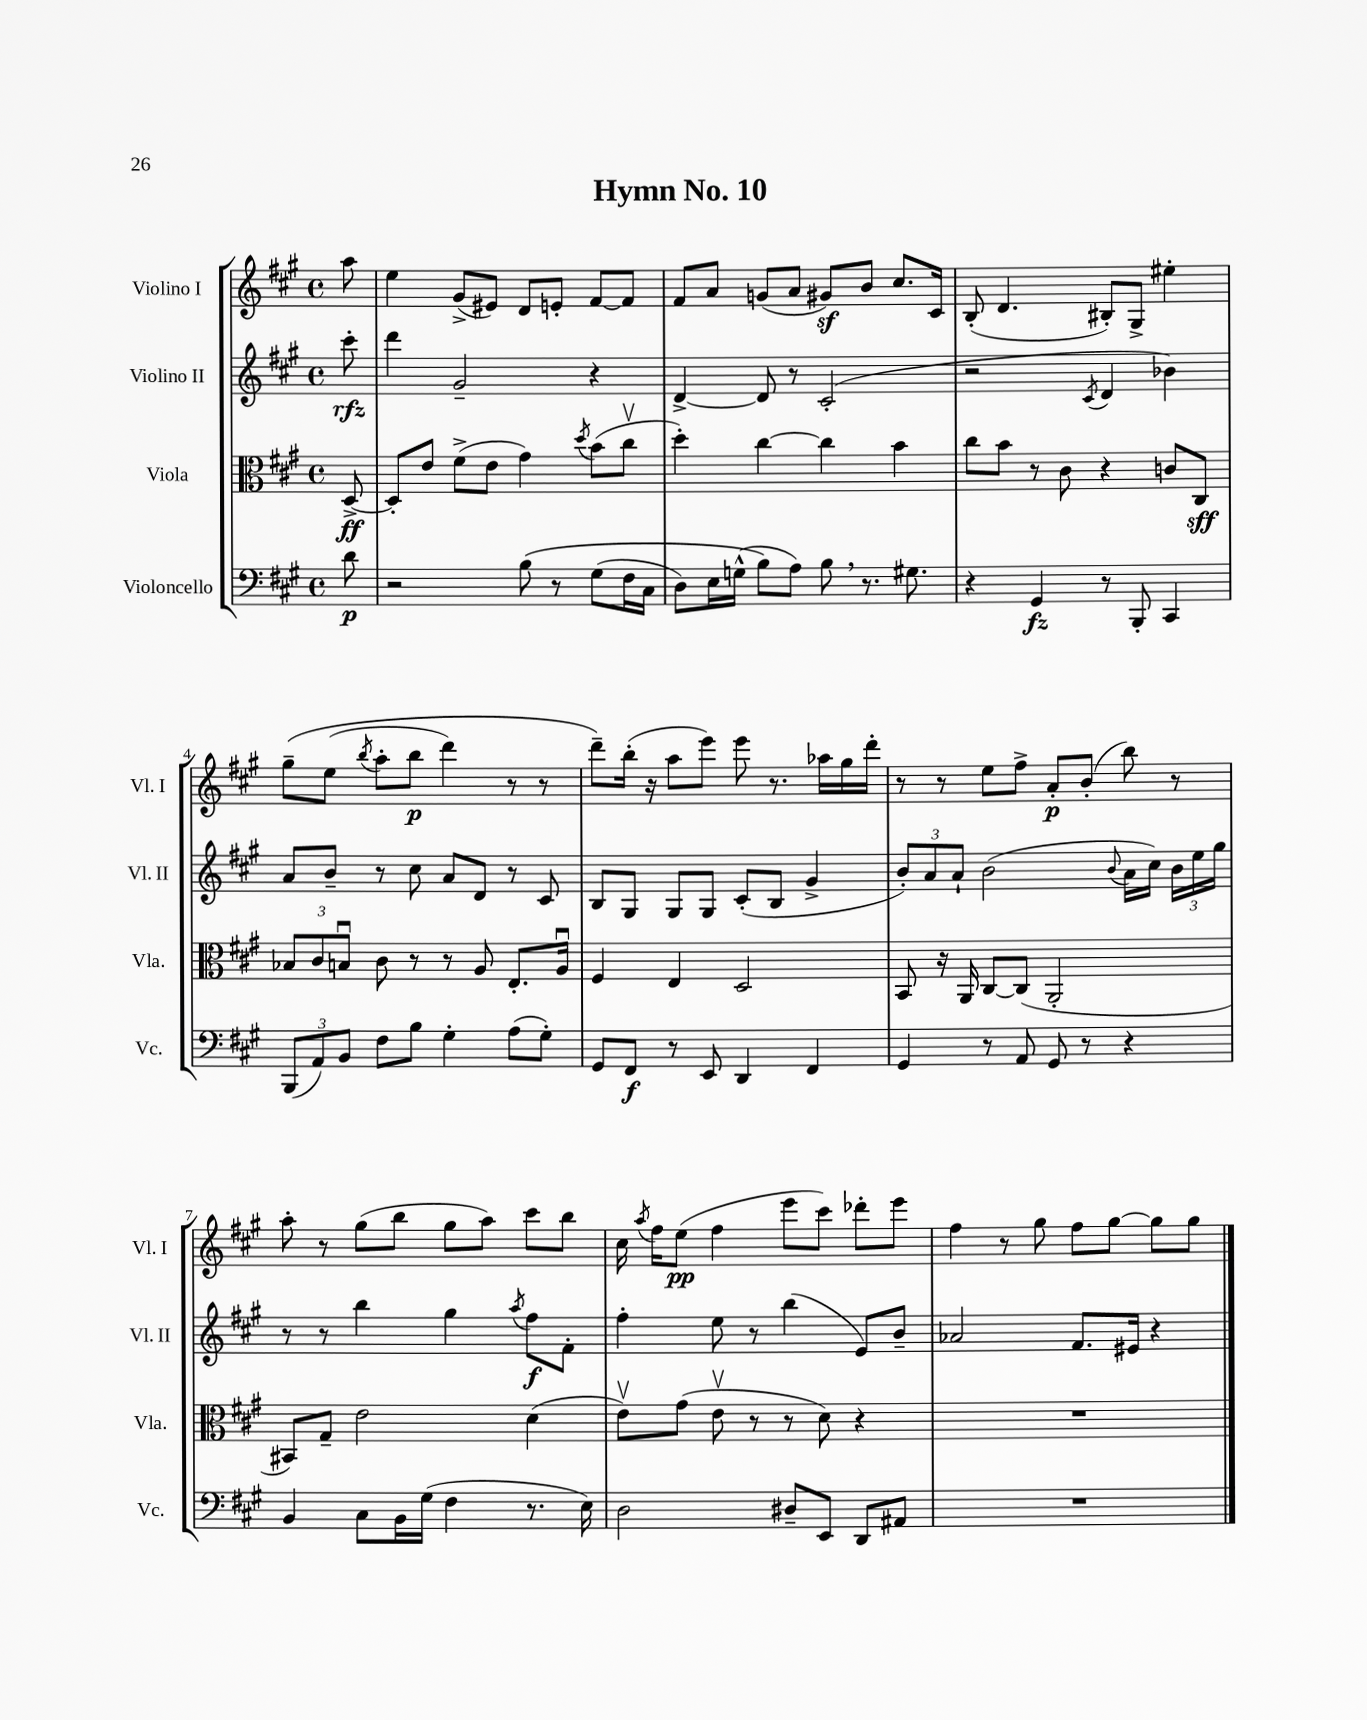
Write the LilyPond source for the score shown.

\header { title = "Hymn No. 10" }
<<
\new StaffGroup <<
\new Staff = "s0" \with { instrumentName = "Violino I" shortInstrumentName = "Vl. I" } {
    \clef treble \key a \major \defaultTimeSignature \time 4/4 \partial 8
    \autoBeamOff a''8 |
    e''4 gis'8[->( eis'8]) d'8[ e'8]-. fis'8[~ fis'8] |
    fis'8[ a'8] g'8[( a'8] gis'8[\sf) b'8] cis''8.[ cis'16] |
    b8-.( d'4. bis8[-.) gis8]-> eis''4-. |
    gis''8[--\( e''8]( \acciaccatura { b''8 } a''8[-. b''8]\p d'''4) r8 r8 |
    d'''8[--\) b''16]-.( r16 a''8[ e'''8]) e'''8 r8. aes''16[ gis''16 d'''16]-. |
    r8 r8 e''8[ fis''8]-> a'8[-.\p b'8]-.( b''8) r8 |
    a''8-. r8 gis''8[( b''8] gis''8[ a''8]) cis'''8[ b''8] |
    cis''16 \acciaccatura { a''8 } fis''16[ e''8]\pp( fis''4 e'''8[ cis'''8]) des'''8[-. e'''8] |
    fis''4 r8 gis''8 fis''8[ gis''8]~ gis''8[ gis''8] \bar "|." |
}
\new Staff = "s1" \with { instrumentName = "Violino II" shortInstrumentName = "Vl. II" } {
    \clef treble \key a \major \defaultTimeSignature \time 4/4 \partial 8
    \autoBeamOff cis'''8-.\rfz |
    d'''4 gis'2-- r4 |
    d'4~-> d'8 r8 cis'2-.( |
    r2 \acciaccatura { cis'8 } d'4 bes'4) |
    a'8[ b'8]-- r8 cis''8 a'8[ d'8] r8 cis'8 |
    b8[ gis8] gis8[ gis8] cis'8[-.( b8] gis'4-> |
    \tuplet 3/2 { b'8[-.) a'8 a'8]-! } b'2( \appoggiatura { b'8 } a'16[ cis''16]) \tuplet 3/2 { b'16[ e''16 gis''16] } |
    r8 r8 b''4 gis''4 \acciaccatura { a''8 } fis''8[\f fis'8]-. |
    fis''4-. e''8 r8 b''4( e'8[) b'8]-- |
    aes'2 fis'8.[ eis'16] r4 \bar "|." |
}
\new Staff = "s2" \with { instrumentName = "Viola" shortInstrumentName = "Vla." } {
    \clef alto \key a \major \defaultTimeSignature \time 4/4 \partial 8
    \autoBeamOff d8~->\ff |
    d8[-. e'8] fis'8[->( e'8] gis'4) \acciaccatura { d''8 } b'8[( cis''8]\upbow |
    d''4-.) cis''4~ cis''4 b'4 |
    cis''8[ b'8] r8 cis'8 r4 c'8[ cis8]\sff |
    \tuplet 3/2 { bes8[ cis'8 b8]\downbow } cis'8 r8 r8 a8 e8.[-. a16]\downbow |
    fis4 e4 d2 |
    b,8 r16 a,16 cis8[~ cis8]( a,2-. |
    bis,8[) gis8]-- e'2 d'4( |
    e'8[\upbow) gis'8]( e'8\upbow r8 r8 d'8) r4 |
    R1 \bar "|." |
}
\new Staff = "s3" \with { instrumentName = "Violoncello" shortInstrumentName = "Vc." } {
    \clef bass \key a \major \defaultTimeSignature \time 4/4 \partial 8
    \autoBeamOff d'8\p |
    r2 b8\( r8 gis8[( fis16 cis16] |
    d8[) e16 g16]-^( b8[\) a8]) b8 \breathe r8. gis8. |
    r4 gis,4\fz r8 b,,8-. cis,4 |
    \tuplet 3/2 { b,,8[( a,8) b,8] } fis8[ b8] gis4-. a8[( gis8]-.) |
    gis,8[ fis,8]\f r8 e,8 d,4 fis,4 |
    gis,4 r8 a,8 gis,8 r8 r4 |
    b,4 cis8[ b,16 gis16]( fis4 r8. e16) |
    d2 dis8[-- e,8] d,8[ ais,8] |
    R1 \bar "|." |
}
>>
>>
